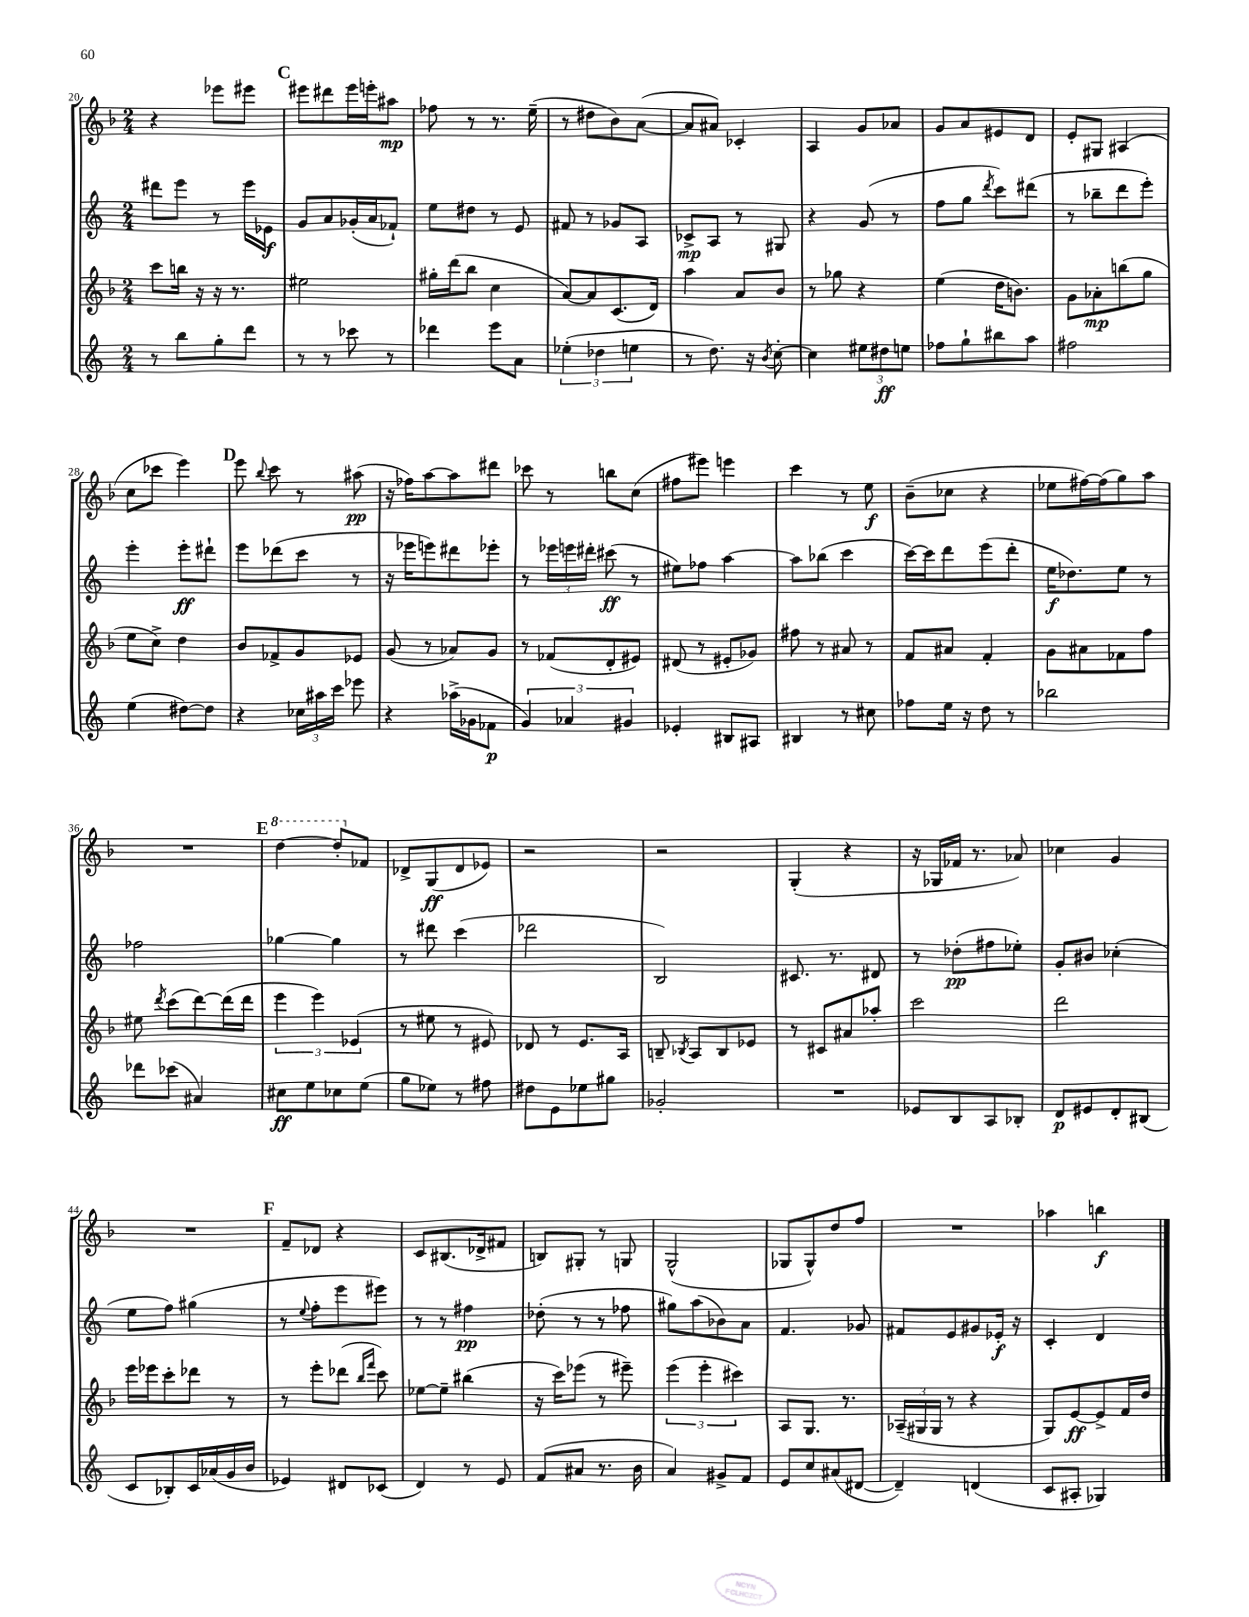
<<
\new StaffGroup <<
\new Staff = "s0" {
    \clef treble \key f \major \numericTimeSignature \time 2/4
    \autoBeamOff r4 ees'''8[ eis'''8] |
    \mark \markup { \bold "C" } eis'''8[ dis'''8 eis'''16 e'''16-. ais''8]\mp |
    fes''8 r8 r8. e''16--( |
    r8 dis''8[ bes'8) a'8]~( |
    a'8[ ais'8]) ces'4-. |
    a4 g'8[ aes'8] |
    g'8[ a'8 eis'8 d'8] |
    e'8[-. gis8] ais4( |
    c''8[ ces'''8] e'''4) |
    \mark \markup { \bold "D" } e'''8 \appoggiatura { bes''8 } c'''8 r8 ais''8\pp( |
    r16 fes''16[) a''8~ a''8 dis'''8] |
    ces'''8 r8 b''8[ c''8]( |
    fis''8[ eis'''8]) e'''4 |
    c'''4 r8 e''8\f |
    bes'8[--( ces''8] r4 |
    ees''8[ fis''16~) fis''16( g''8) a''8] |
    R2 |
    \mark \markup { \bold "E" } \ottava #1 d'''4~ d'''8[-. \ottava #0 fes'8] |
    des'8[-> g8\ff( des'8 ees'8]) |
    r2 |
    r2 |
    g4-.( r4 |
    r16 ges16[ fes'16] r8. aes'8) |
    ces''4 g'4 |
    R2 |
    \mark \markup { \bold "F" } f'8[-- des'8] r4 |
    c'8[ bis8.( des'16-> fis'8] |
    b8[) gis8]-. r8 g8 |
    g2-^( |
    ges8[ ges8-^) d''8 f''8] |
    R2 |
    aes''4 b''4\f \bar "|." |
}
\new Staff = "s1" {
    \clef treble \key c \major \numericTimeSignature \time 2/4
    \autoBeamOff dis'''8[ e'''8] r8 e'''16[ ees'16]\f |
    \mark \markup { \bold "C" } g'8[ a'8 ges'16-.( a'16 fes'8]-!) |
    e''8[ dis''8] r8 e'8 |
    fis'8 r8 ges'8[ a8] |
    ces'8[->\mp a8] r8 gis8 |
    r4 g'8( r8 |
    f''8[ g''8] \acciaccatura { d'''8 } c'''8[) dis'''8]( |
    r8 bes''8[-- d'''8 e'''8]-.) |
    e'''4-. e'''8[-.\ff dis'''8]-! |
    \mark \markup { \bold "D" } e'''8[ des'''8( c'''8] r8 |
    r16 ees'''16[ e'''8) dis'''8 ees'''8]-. |
    r8 \tuplet 3/2 { ees'''16[ e'''16 dis'''16]-. } cis'''8\ff( r8 |
    eis''8[) fes''8] a''4~ |
    a''8[ bes''8]( c'''4 |
    c'''16[~) c'''16 d'''8 e'''8( d'''8]-. |
    e''16[\f des''8.) e''8] r8 |
    fes''2 |
    \mark \markup { \bold "E" } ges''4~ ges''4 |
    r8 dis'''8 c'''4( |
    des'''2 |
    b2) |
    cis'8. r8. dis'8 |
    r8 des''8[-.\pp( fis''8 ees''8]-.) |
    g'8[-. bis'8] ces''4-.( |
    e''8[ f''8]) gis''4( |
    \mark \markup { \bold "F" } r8 \appoggiatura { e''8 } f''8[-. e'''8 eis'''8]) |
    r8 r8 fis''4\pp |
    des''8-.( r8 r8 fes''8 |
    gis''8[) a''8( bes'8) a'8] |
    f'4. ges'8 |
    fis'8[ e'8 gis'8 ees'16]-.\f r16 |
    c'4-. d'4 \bar "|." |
}
\new Staff = "s2" {
    \clef treble \key f \major \numericTimeSignature \time 2/4
    \autoBeamOff c'''8[ b''16] r16 r16 r8. |
    \mark \markup { \bold "C" } eis''2 |
    gis''16[-. d'''16( bes''8] c''4 |
    a'8[~) a'8 c'8.( d'16]) |
    a''4 a'8[ bes'8] |
    r8 ges''8 r4 |
    e''4( d''16[ b'8.]) |
    g'8[ aes'8-.\mp b''8( g''8] |
    e''8[ c''8]->) d''4 |
    \mark \markup { \bold "D" } bes'8[ fes'8-> g'8 ees'8] |
    g'8( r8 aes'8[) g'8] |
    r8 fes'8[( d'8-. eis'8]) |
    dis'8( r8 eis'8[-. ges'8]) |
    fis''8 r8 ais'8 r8 |
    f'8[ ais'8] f'4-. |
    g'8[ ais'8 fes'8 f''8] |
    eis''8 \acciaccatura { d'''8 } c'''8[( d'''8~) d'''16( d'''16] |
    \mark \markup { \bold "E" } \tuplet 3/2 { e'''4 e'''4) ees'4( } |
    r8 eis''8 r8 eis'8) |
    des'8 r8 e'8.[ a16] |
    b8-- \acciaccatura { bes8 } a8[ bes8 ees'8] |
    r8 cis'8[ ais'8 aes''8]-. |
    c'''2 |
    d'''2 |
    e'''16[ ees'''16 c'''8-. des'''8] r8 |
    \mark \markup { \bold "F" } r8 e'''8[-. des'''8]( \grace { bes''16[ f'''16] } c'''8) |
    ees''8[~ ees''8]-- bis''4( |
    r16 c'''16[) ees'''8]( r8 eis'''8--) |
    \tuplet 3/2 { e'''4( e'''4-. cis'''4) } |
    a8[ g8.] r8. |
    \tuplet 3/2 { aes16[--( gis16 gis16] } r8 r4 |
    g8[) e'8~\ff e'8-> f'16 d''16] \bar "|." |
}
\new Staff = "s3" {
    \clef treble \key c \major \numericTimeSignature \time 2/4
    \autoBeamOff r8 b''8[ g''8-. d'''8] |
    \mark \markup { \bold "C" } r8 r8 ces'''8 r8 |
    des'''4 e'''8[ a'8] |
    \tuplet 3/2 { ees''4-.( des''4 e''4 } |
    r8 d''8.) r16 \acciaccatura { b'8 } c''8~-. |
    c''4 \tuplet 3/2 { eis''8[ dis''8\ff e''8] } |
    fes''8[ g''8-! bis''8 a''8] |
    fis''2 |
    e''4( dis''8[~) dis''8] |
    \mark \markup { \bold "D" } r4 \tuplet 3/2 { ces''16[ ais''16 c'''16] } ees'''8 |
    r4 aes''16[->( ges'16 fes'8]\p |
    \tuplet 3/2 { g'4) aes'4 gis'4 } |
    ees'4-. bis8[ ais8] |
    bis4 r8 cis''8 |
    fes''8[ e''16] r16 d''8 r8 |
    bes''2 |
    des'''8[ ces'''8]( ais'4) |
    \mark \markup { \bold "E" } cis''8[\ff e''8 ces''8 e''8]( |
    g''8[ ees''8]) r8 fis''8 |
    dis''8[ e'8 ees''8 gis''8] |
    ges'2-. |
    R2 |
    ees'8[ b8 a8 bes8]-. |
    d'8[\p eis'8 d'8-. bis8]( |
    c'8[ bes8-.) c'16 aes'16( g'16 b'16] |
    \mark \markup { \bold "F" } ees'4) dis'8[ ces'8]( |
    d'4) r8 e'8 |
    f'8[( ais'8] r8. b'16 |
    a'4) gis'8[-> f'8] |
    e'8[ c''8 ais'8( dis'8]~ |
    dis'4--) d'4( |
    c'8[ ais8]-. ges4) \bar "|." |
}
>>
>>
\layout { \context { \Score currentBarNumber = #20 } }
